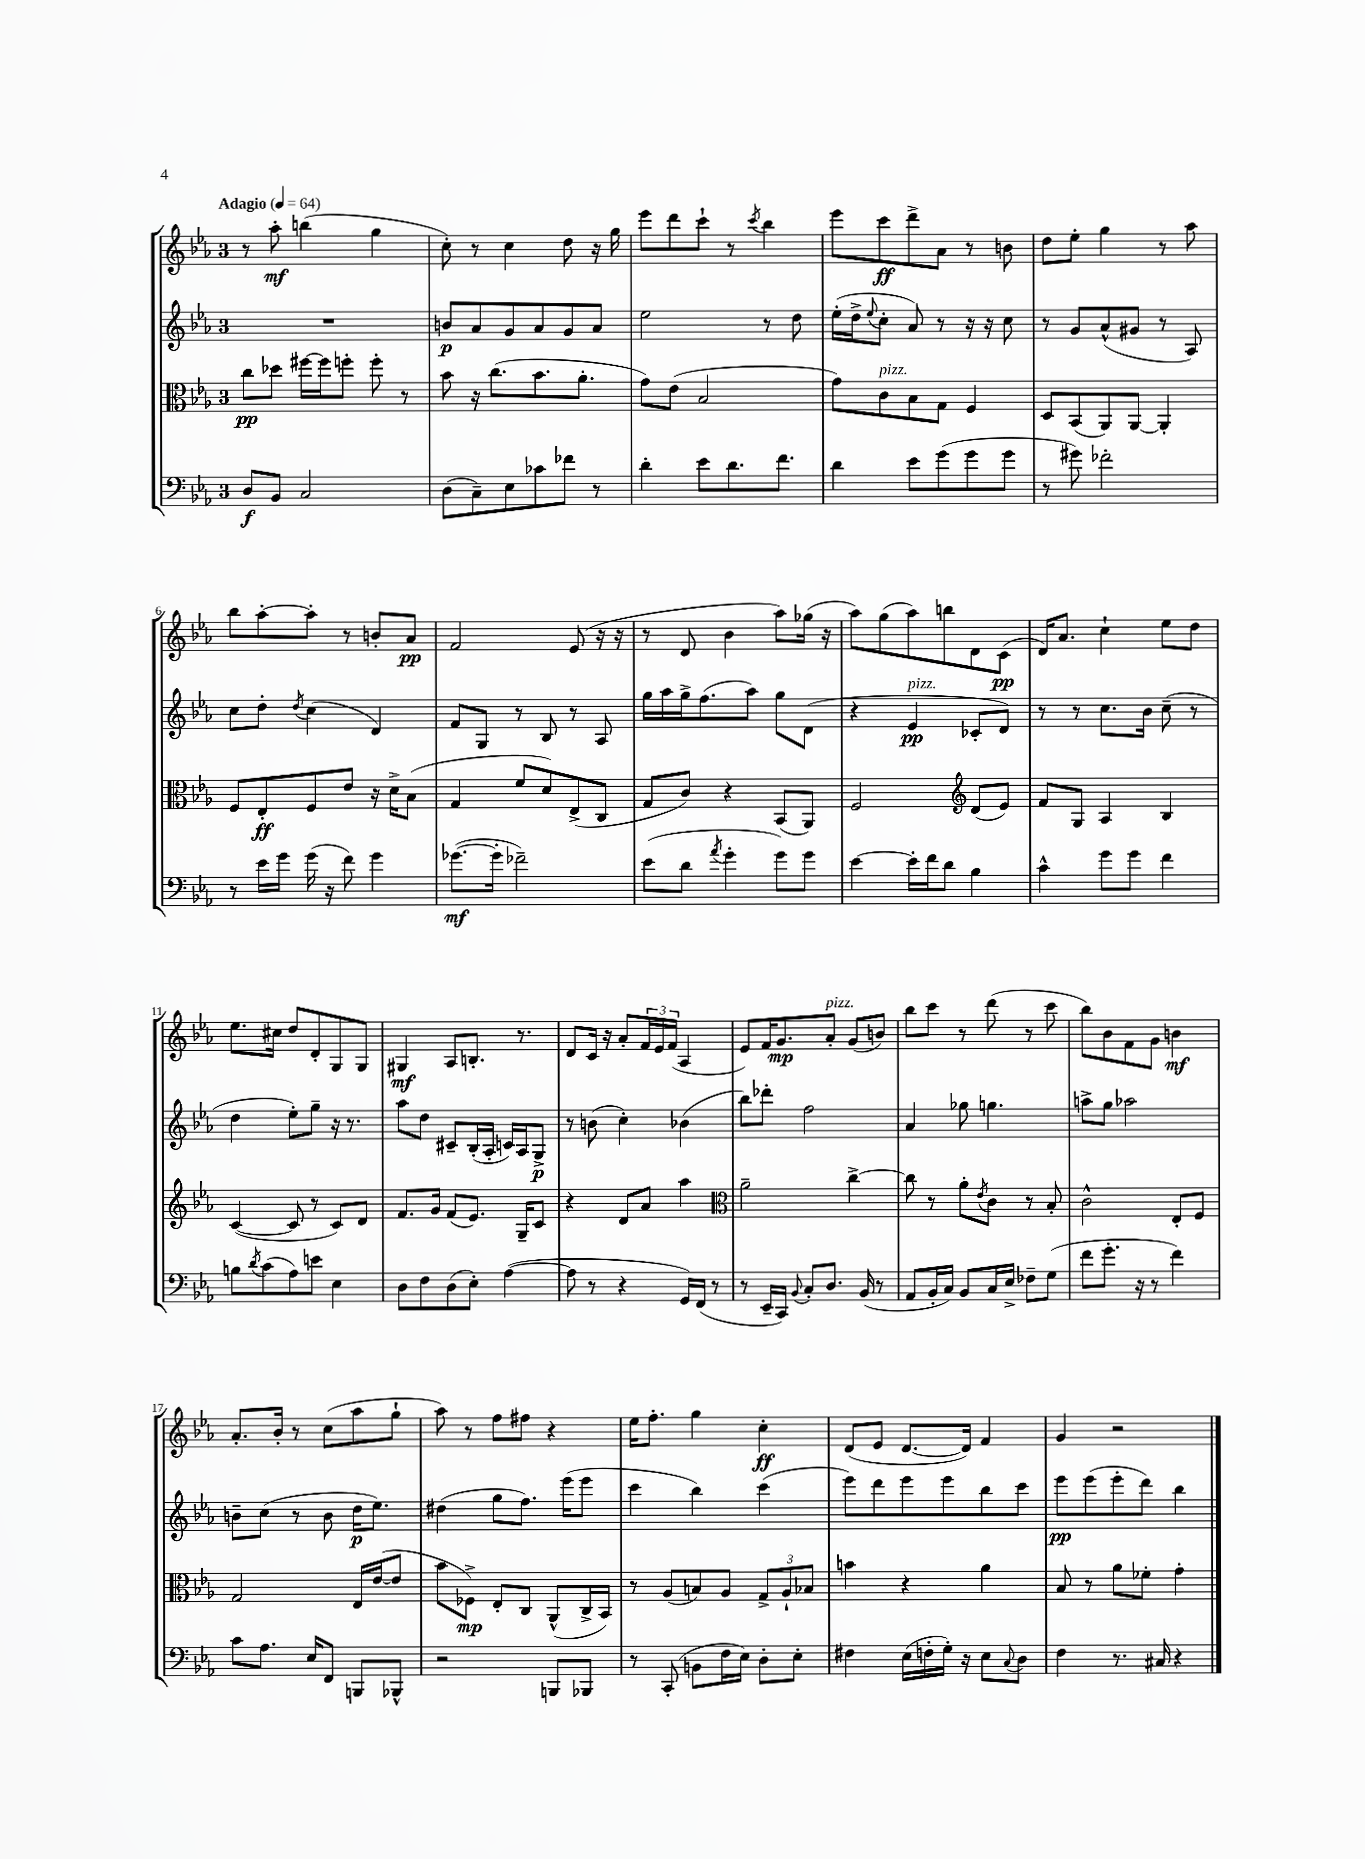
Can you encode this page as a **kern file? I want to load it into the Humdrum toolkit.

**kern	**dynam	**kern	**dynam	**kern	**dynam	**kern	**dynam
*part4	*part4	*part3	*part3	*part2	*part2	*part1	*part1
*staff4	*staff4	*staff3	*staff3	*staff2	*staff2	*staff1	*staff1
*clefF4	*	*clefC3	*	*clefG2	*	*clefG2	*
*k[b-e-a-]	*	*k[b-e-a-]	*	*k[b-e-a-]	*	*k[b-e-a-]	*
*M3/4	*	*M3/4	*	*M3/4	*	*M3/4	*
*MM64	*	*MM64	*	*MM64	*	*MM64	*
=1	=1	=1	=1	=1	=1	=1	=1
!	!	!	!	!	!	!LO:TX:a:B:t=Adagio	!
8D/L	f	8cc\L	pp	2.r	.	8r	.
8BB-/J	.	8dd-X\J	.	.	.	8aa-'\	mf
2C/	.	[16ff#X\LL	.	.	.	(4bbn\	.
.	.	16ff#\J]	.	.	.	.	.
.	.	8ffn'\J	.	.	.	.	.
.	.	8ff'\	.	.	.	4gg\	.
.	.	8r	.	.	.	.	.
=2	=2	=2	=2	=2	=2	=2	=2
(8D\L	.	8b-\	.	8bn/L	p	8cc'\)	.
8C~\)	.	16r	.	8a-/	.	8r	.
.	.	(8.cc\L	.	.	.	.	.
8E-\	.	.	.	8g/	.	4cc\	.
8c-X\	.	8.b-\	.	8a-/	.	.	.
8f-X\J	.	.	.	8g/	.	8dd\	.
.	.	8.a-'\J	.	.	.	.	.
8r	.	.	.	8a-/J	.	16r	.
.	.	.	.	.	.	16gg\	.
=3	=3	=3	=3	=3	=3	=3	=3
4d'\	.	8g\L)	.	2ee-\	.	8eee-\L	.
.	.	(8e-\J	.	.	.	8ddd\	.
8e-\L	.	2B-/	.	.	.	8ccc`\J	.
8.d\	.	.	.	.	.	8r	.
.	.	.	.	.	.	8qccc/	.
.	.	.	.	8r	.	4bb-\	.
8.f\J	.	.	.	.	.	.	.
.	.	.	.	8dd\	.	.	.
=4	=4	=4	=4	=4	=4	=4	=4
4d\	.	8g\L)	.	(16ee-'\LL	.	8eee-\L	.
.	.	.	.	16dd^\J	.	.	.
.	.	.	.	8qqee-/	.	.	.
!	!	!LO:TX:a:i:t=pizz.	!	!	!	!	!
.	.	8c\	.	8cc'\J	.	8ccc\	ff
8e-\L	.	8B-\	.	8a-/)	.	8ddd^\	.
(8g\	.	8G\J	.	8r	.	8a-\J	.
8g\	.	4F/	.	16r	.	8r	.
.	.	.	.	16r	.	.	.
8g\J	.	.	.	8cc\	.	8bn\	.
=5	=5	=5	=5	=5	=5	=5	=5
8r	.	8D/L	.	8r	.	8dd\L	.
8g#X\)	.	(8BB-/	.	8g/L	.	8ee-'\J	.
2f-X'\	.	8AA-/)	.	(8a-^^/	.	4gg\	.
.	.	[8AA-/J	.	8g#X/J	.	.	.
.	.	4AA-'/]	.	8r	.	8r	.
.	.	.	.	8A-/)	.	8aa-\	.
!!LO:LB:g=z
=6	=6	=6	=6	=6	=6	=6	=6
8r	.	8F/L	.	8cc\L	.	8bb-\L	.
16e-\LL	.	8E-'/	ff	8dd'\J	.	[8aa-'\	.
16g\JJ	.	.	.	.	.	.	.
.	.	.	.	8qdd/	.	.	.
(16g\	.	8F/	.	(4cc\	.	8aa-'\J]	.
16r	.	.	.	.	.	.	.
8f\)	.	8e-/J	.	.	.	8r	.
4g\	.	16r	.	4d/)	.	8bn'/L	.
.	.	16d^\KL	.	.	.	.	.
.	.	(8B-\J	.	.	.	8a-/J	pp
=7	=7	=7	=7	=7	=7	=7	=7
([8.g-X\L	mf	4G/	.	8f/L	.	2f/	.
.	.	.	.	8G/J	.	.	.
16g-'\Jk]	.	.	.	.	.	.	.
2f-X~\)	.	8f/L	.	8r	.	.	.
.	.	8d/)	.	8B-/	.	.	.
.	.	(8E-^/	.	8r	.	(8e-/	.
.	.	8C/J	.	8A-/	.	16r	.
.	.	.	.	.	.	16r	.
=8	=8	=8	=8	=8	=8	=8	=8
(8e-\L	.	8G/L	.	16gg\LL	.	8r	.
.	.	.	.	16aa-\	.	.	.
8d\J	.	8c/J)	.	16gg^\J	.	8d/	.
.	.	.	.	(8.ff\	.	.	.
8qa-/	.	.	.	.	.	.	.
4g'\	.	4r	.	.	.	4b-\	.
.	.	.	.	8aa-\J)	.	.	.
8g\L)	.	(8BB-/L	.	8gg\L	.	8aa-\L)	.
8g\J	.	8AA-/J)	.	(8d\J	.	(16gg-X\Jk	.
.	.	.	.	.	.	16r	.
=9	=9	=9	=9	=9	=9	=9	=9
[4e-\	.	2F/	.	4r	.	8aa-\L)	.
.	.	.	.	.	.	(8gg\	.
!	!	!	!	!LO:TX:a:i:t=pizz.	!	!	!
16e-'\LL]	.	.	.	4e-/	pp	8aa-\)	.
16f\J	.	.	.	.	.	.	.
8d\J	.	.	.	.	.	8bbn\	.
*	*	*clefG2	*	*	*	*	*
4B-\	.	(8d/L	.	8c-X'/L	.	8d\	.
.	.	8e-/J)	.	8d/J)	.	(8c\J	pp
=10	=10	=10	=10	=10	=10	=10	=10
4c^^\	.	8f/L	.	8r	.	16d/KL)	.
.	.	.	.	.	.	8.a-/J	.
.	.	8G/J	.	8r	.	.	.
8g\L	.	4A-/	.	8.cc\L	.	4cc`\	.
8g\J	.	.	.	.	.	.	.
.	.	.	.	16b-\Jk	.	.	.
4f\	.	4B-/	.	(8cc~\	.	8ee-\L	.
.	.	.	.	8r	.	8dd\J	.
!!LO:LB:g=z
=11	=11	=11	=11	=11	=11	=11	=11
8Bn\L	.	([4c/	.	4dd\	.	8.ee-\L	.
8qd/	.	.	.	.	.	.	.
(8c\	.	.	.	.	.	.	.
.	.	.	.	.	.	16cc#X\Jk	.
8A-\)	.	8c/]	.	8ee-'\L)	.	8dd/L	.
8en\J	.	8r	.	8gg~\J	.	8d'/	.
4E-\	.	8c/L)	.	16r	.	8G/	.
.	.	.	.	8.r	.	.	.
.	.	8d/J	.	.	.	8G/J	.
=12	=12	=12	=12	=12	=12	=12	=12
8D\L	.	8.f/L	.	8aa-\L	.	4G#X/	mf
8F\	.	.	.	8dd\J	.	.	.
.	.	16g/Jk	.	.	.	.	.
(8D\	.	(8f/L	.	8c#X~/L	.	8A-/L	.
8E-'\J)	.	8.e-/J)	.	(16B-'/L	.	8.Bn'/J	.
.	.	.	.	16A-'/JJ	.	.	.
([4A-\	.	.	.	16cn/LL)	.	.	.
.	.	16G~/KL	.	16A-/J	.	8.r	.
.	.	8c/J	.	8G^/J	p	.	.
=13	=13	=13	=13	=13	=13	=13	=13
8A-\]	.	4r	.	8r	.	8d/L	.
8r	.	.	.	(8bn\	.	16c/Jk	.
.	.	.	.	.	.	16r	.
4r	.	8d/L	.	4cc'\)	.	8a-'/L	.
.	.	8a-/J	.	.	.	24f/L	.
.	.	.	.	.	.	24e-/	.
.	.	.	.	.	.	(24f/JJ	.
16GG/LL)	.	4aa-\	.	(4b-X\	.	4A-/	.
(16FF/JJ	.	.	.	.	.	.	.
8r	.	.	.	.	.	.	.
=14	=14	=14	=14	=14	=14	=14	=14
*	*	*clefC3	*	*	*	*	*
8r	.	2a-~\	.	8bb-\L)	.	8e-/L)	.
16EE-~/LL	.	.	.	8ddd-X'\J	.	16f/K	.
16CC/JJ)	.	.	.	.	.	8.g/	mp
8qqBB-/	.	.	.	.	.	.	.
8C'/L	.	.	.	2ff\	.	.	.
!	!	!	!	!	!	!LO:TX:a:i:t=pizz.	!
8.D/J	.	.	.	.	.	8a-'/J	.
.	.	[4cc^\	.	.	.	(8g/L	.
(16BB-/	.	.	.	.	.	.	.
8r	.	.	.	.	.	8bn/J)	.
=15	=15	=15	=15	=15	=15	=15	=15
8AA-/L	.	8cc\]	.	4a-/	.	8bb-\L	.
16BB-'/L	.	8r	.	.	.	8ccc\J	.
16C/JJ)	.	.	.	.	.	.	.
8BB-/L	.	8a-'\L	.	8gg-X\	.	8r	.
.	.	8qe-/	.	.	.	.	.
16C/L	.	8c\J	.	4.ggn\	.	(8ddd\	.
16E-^/JJ	.	.	.	.	.	.	.
8F-X~\L	.	8r	.	.	.	8r	.
(8G\J	.	8B-'/	.	.	.	8ccc\	.
=16	=16	=16	=16	=16	=16	=16	=16
8f\L	.	2c^^\	.	8aan^\L	.	8bb-\L)	.
8.g'\J	.	.	.	8gg\J	.	8b-\	.
.	.	.	.	2aa-X\	.	8f\	.
16r	.	.	.	.	.	.	.
8r	.	.	.	.	.	8g\J	.
4f\)	.	8E-'/L	.	.	.	4bn\	mf
.	.	8F/J	.	.	.	.	.
!!LO:LB:g=z
=17	=17	=17	=17	=17	=17	=17	=17
8c\L	.	2G/	.	8bn~\L	.	8.a-'/L	.
8.A-\J	.	.	.	(8cc\J	.	.	.
.	.	.	.	.	.	16b-'/Jk	.
.	.	.	.	8r	.	8r	.
16E-/KL	.	.	.	.	.	.	.
8FF/J	.	.	.	8b\	.	(8cc\L	.
8BBBn/L	.	16E-/LL	.	16dd\KL	p	8aa-\	.
.	.	([16e-/J	.	8.ee-\J)	.	.	.
8BBB-X^^/J	.	8e-/J]	.	.	.	8gg`\J	.
=18	=18	=18	=18	=18	=18	=18	=18
2r	.	8b-\L	.	(4dd#X\	.	8aa-\)	.
.	.	8F-X^\J)	mp	.	.	8r	.
.	.	8E-'/L	.	8gg\L	.	8ff\L	.
.	.	8C/J	.	8.ff\J)	.	8ff#X\J	.
8BBBn/L	.	(8AA-^^/L	.	.	.	4r	.
.	.	.	.	(16eee-\KL	.	.	.
8BBB-X/J	.	16C^/L	.	8eee-\J	.	.	.
.	.	16BB-/JJ)	.	.	.	.	.
=19	=19	=19	=19	=19	=19	=19	=19
8r	.	8r	.	4ccc\	.	16ee-\KL	.
.	.	.	.	.	.	8.ff'\J	.
(8CC'/	.	(8A-/L	.	.	.	.	.
8BBn\L	.	8Bn/)	.	4bb-\)	.	4gg\	.
16F\L	.	8A-/J	.	.	.	.	.
16E-\JJ)	.	.	.	.	.	.	.
8D'\L	.	12G^/L	.	(4ccc\	.	4cc'\	ff
.	.	12A-`/	.	.	.	.	.
8E-'\J	.	.	.	.	.	.	.
.	.	12B-X/J	.	.	.	.	.
=20	=20	=20	=20	=20	=20	=20	=20
4F#X\	.	4bn\	.	8eee-\L)	.	(8d/L	.
.	.	.	.	8ddd\	.	8e-/J	.
(16E-\LL	.	4r	.	8eee-\	.	[8.d/L	.
16Fn'\	.	.	.	.	.	.	.
16G'\JJ)	.	.	.	8eee-\	.	.	.
16r	.	.	.	.	.	16d/Jk])	.
8E-\L	.	4a-\	.	8bb-\	.	4f/	.
8qqC/	.	.	.	.	.	.	.
8D\J	.	.	.	8ccc\J	.	.	.
=21	=21	=21	=21	=21	=21	=21	=21
4F\	.	8B-/	.	8eee-\L	pp	4g/	.
.	.	8r	.	(8eee-\	.	.	.
8.r	.	8a-\L	.	8eee-'\	.	2r	.
.	.	8f-X'\J	.	8ddd\J)	.	.	.
16C#X/	.	.	.	.	.	.	.
4r	.	4g'\	.	4bb-\	.	.	.
==	==	==	==	==	==	==	==
*-	*-	*-	*-	*-	*-	*-	*-
